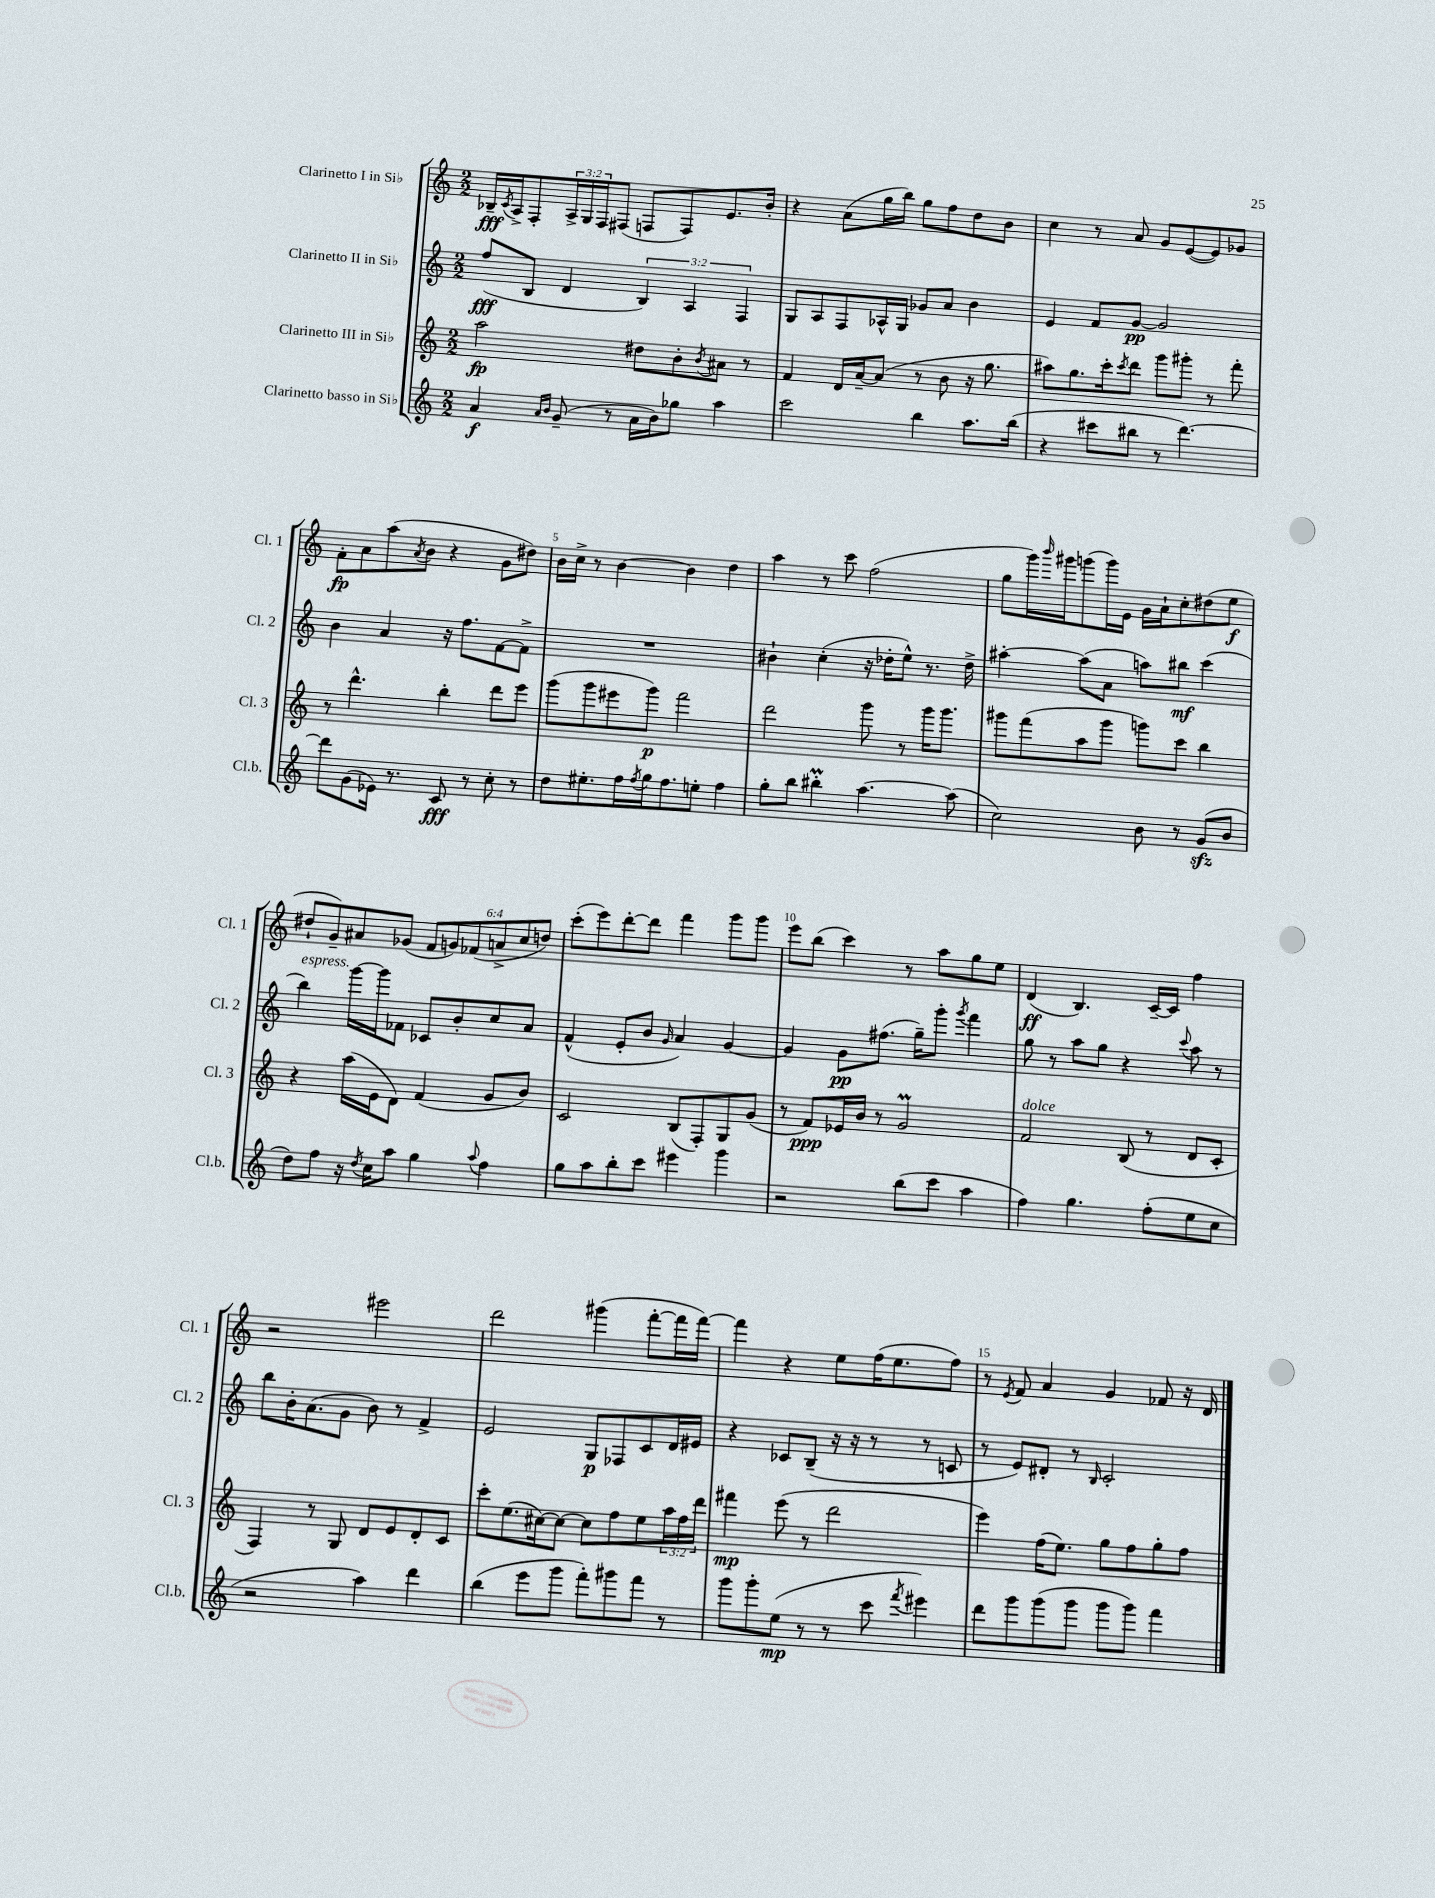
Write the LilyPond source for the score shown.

<<
\new StaffGroup <<
\new Staff = "s0" \with { instrumentName = "Clarinetto I in Sib" shortInstrumentName = "Cl. 1" } {
    \clef treble \key c \major \numericTimeSignature \time 2/2 \override Staff.TupletNumber.text = #tuplet-number::calc-fraction-text
    bes16--\fff \acciaccatura { c'8 } a16-> f8-. \tuplet 3/2 { a16-> g16 f16 } fis8( f8 f8) e'8. b'16-. |
    r4 a'8( g''16 b''16) g''8 f''8 d''8 b'8 |
    c''4 r8 a'8 g'8 e'8~( e'8) ges'8 |
    f'8-.\fp a'8 a''8( \acciaccatura { a'8 } b'8 r4 g'8 dis''8) |
    b'16 c''16-> r8 b'4~ b'4 d''4 |
    a''4 r8 c'''8 f''2( |
    g''8 g'''16) \grace { b'''16 } gis'''16 g'''8( g'''16) e'16 g'16 a'16-! c''8-. dis''8( e''8\f |
    dis''8-! g'8--) ais'8 ges'8( \tuplet 6/4 { f'8 g'8) fes'8( a'8-> c''8 d''8) } |
    c'''8-.( e'''8) d'''8~-. d'''8 f'''4 g'''8 g'''8 |
    e'''8 b''8( c'''4) r8 a''8 g''8 e''8 |
    d'4\ff( b4.) c'16~-- c'16 f''4 |
    r2 eis'''2 |
    d'''2 gis'''4( f'''8~-. f'''16 f'''16~) |
    f'''4 r4 e''8 f''16( e''8. f''8) |
    r8 \acciaccatura { e'8 } f'8 a'4 g'4 fes'8 r16 d'16 \bar "|." |
}
\new Staff = "s1" \with { instrumentName = "Clarinetto II in Sib" shortInstrumentName = "Cl. 2" } {
    \clef treble \key c \major \numericTimeSignature \time 2/2 \override Staff.TupletNumber.text = #tuplet-number::calc-fraction-text
    f''8\fff( b8 d'4 \tuplet 3/2 { b4) a4 f4 } |
    g8 a8 f8 aes16-^ g16 ges'8 a'8 b'4 |
    e'4 f'8 g'8~\pp g'2 |
    b'4 a'4 r16 f''8. f'8~ f'8-> |
    R1 |
    bis'4-! c''4-.( r16 des''16-. e''8-^) r8. des''16-> |
    ais''4~-. ais''8( a'8 a''8) bis''8\mf c'''4( |
    b''4^\markup { \italic "espress." }) g'''16~ g'''16 fes'8 ces'8 b'8-. c''8 a'8 |
    f'4-^( e'8-. b'8 \grace { g'16 } a'4) g'4~ |
    g'4 g'8\pp fis''8.( g''16--) g'''8-. \acciaccatura { g'''8 } f'''4 |
    g''8 r8 a''8 g''8 r4 \appoggiatura { c'''8 } a''8 r8 |
    b''8 b'16-. a'8.( g'8 b'8) r8 f'4-> |
    e'2 g8\p fes8 c'8 d'16 eis'16 |
    r4 ces'8 b8--( r16 r16 r8 r8 c'8 |
    r8 e'8) dis'8-. r8 \grace { b16 } c'2-. \bar "|." |
}
\new Staff = "s2" \with { instrumentName = "Clarinetto III in Sib" shortInstrumentName = "Cl. 3" } {
    \clef treble \key c \major \numericTimeSignature \time 2/2 \override Staff.TupletNumber.text = #tuplet-number::calc-fraction-text
    a''2\fp dis''8 b'8-. \acciaccatura { b'8 } ais'8 r8 |
    f'4 d'16 a'16~-- a'8( r8 b'8 r16 g''8. |
    ais''8) g''8. c'''16-. \acciaccatura { c'''8 } d'''8 g'''8 gis'''8-. r8 f'''8-. |
    r8 d'''4.-^ b''4-. d'''8 e'''8 |
    g'''8( g'''8 eis'''8 g'''8\p) f'''2 |
    d'''2 g'''8 r8 g'''16 g'''8. |
    gis'''8 f'''8( a''8 gis'''8 g'''8) c'''8 b''4 |
    r4 a''16( e'16 d'8) f'4( g'8 b'8) |
    c'2 b8( f8-.) g8 g'8( |
    r8 f'8\ppp) ees'16 b'16 r8 g'2\prall |
    f'2^\markup { \italic "dolce" } b8( r8 d'8 c'8-. |
    f4) r8 g8 d'8 e'8 d'8-. c'8 |
    c'''8-. e''8.( cis''16~) cis''8~ cis''8 f''8 e''8 \tuplet 3/2 { a''16 f''16 d'''16 } |
    fis'''4\mp e'''8( r8 d'''2 |
    e'''4) f''16( e''8.) g''8 f''8 g''8-. f''8 \bar "|." |
}
\new Staff = "s3" \with { instrumentName = "Clarinetto basso in Sib" shortInstrumentName = "Cl.b." } {
    \clef treble \key c \major \numericTimeSignature \time 2/2
    a'4\f \grace { a'16 b'16 } g'8--( r8 a'16 b'16) ges''8 a''4 |
    c'''2 b''4 a''8. b''16( |
    r4 cis'''8 bis''8 r8 d'''4.~) |
    d'''8 g'8( ees'16) r8. c'8\fff r8 c''8-. r8 |
    d''8 eis''8.-. f''16 \acciaccatura { f''8 } g''16 f''8. e''8-. f''4 |
    g''8-. b''8 bis''4-.\prall a''4.~ a''8( |
    c''2) b'8 r8 g'8\sfz( b'8 |
    d''8) f''8 r16 \acciaccatura { d''8 } c''16 a''8 g''4 \appoggiatura { a''8 } f''4 |
    g''8 a''8 b''8-. c'''8 eis'''4 g'''4 |
    r2 b''8( c'''8 a''4 |
    f''4) g''4. f''8-.( e''8 c''8 |
    r2 a''4) d'''4 |
    b''4( e'''8 g'''8 f'''8-.) gis'''8 f'''8 r8 |
    g'''8 g'''8-. e''8\mp( r8 r8 c'''8 \acciaccatura { f'''8 } eis'''4) |
    d'''8 g'''8 g'''8( g'''8 g'''8 g'''8) f'''4 \bar "|." |
}
>>
>>
\layout { \context { \Score \override BarNumber.break-visibility = ##(#f #t #t) barNumberVisibility = #(every-nth-bar-number-visible 5) } }
